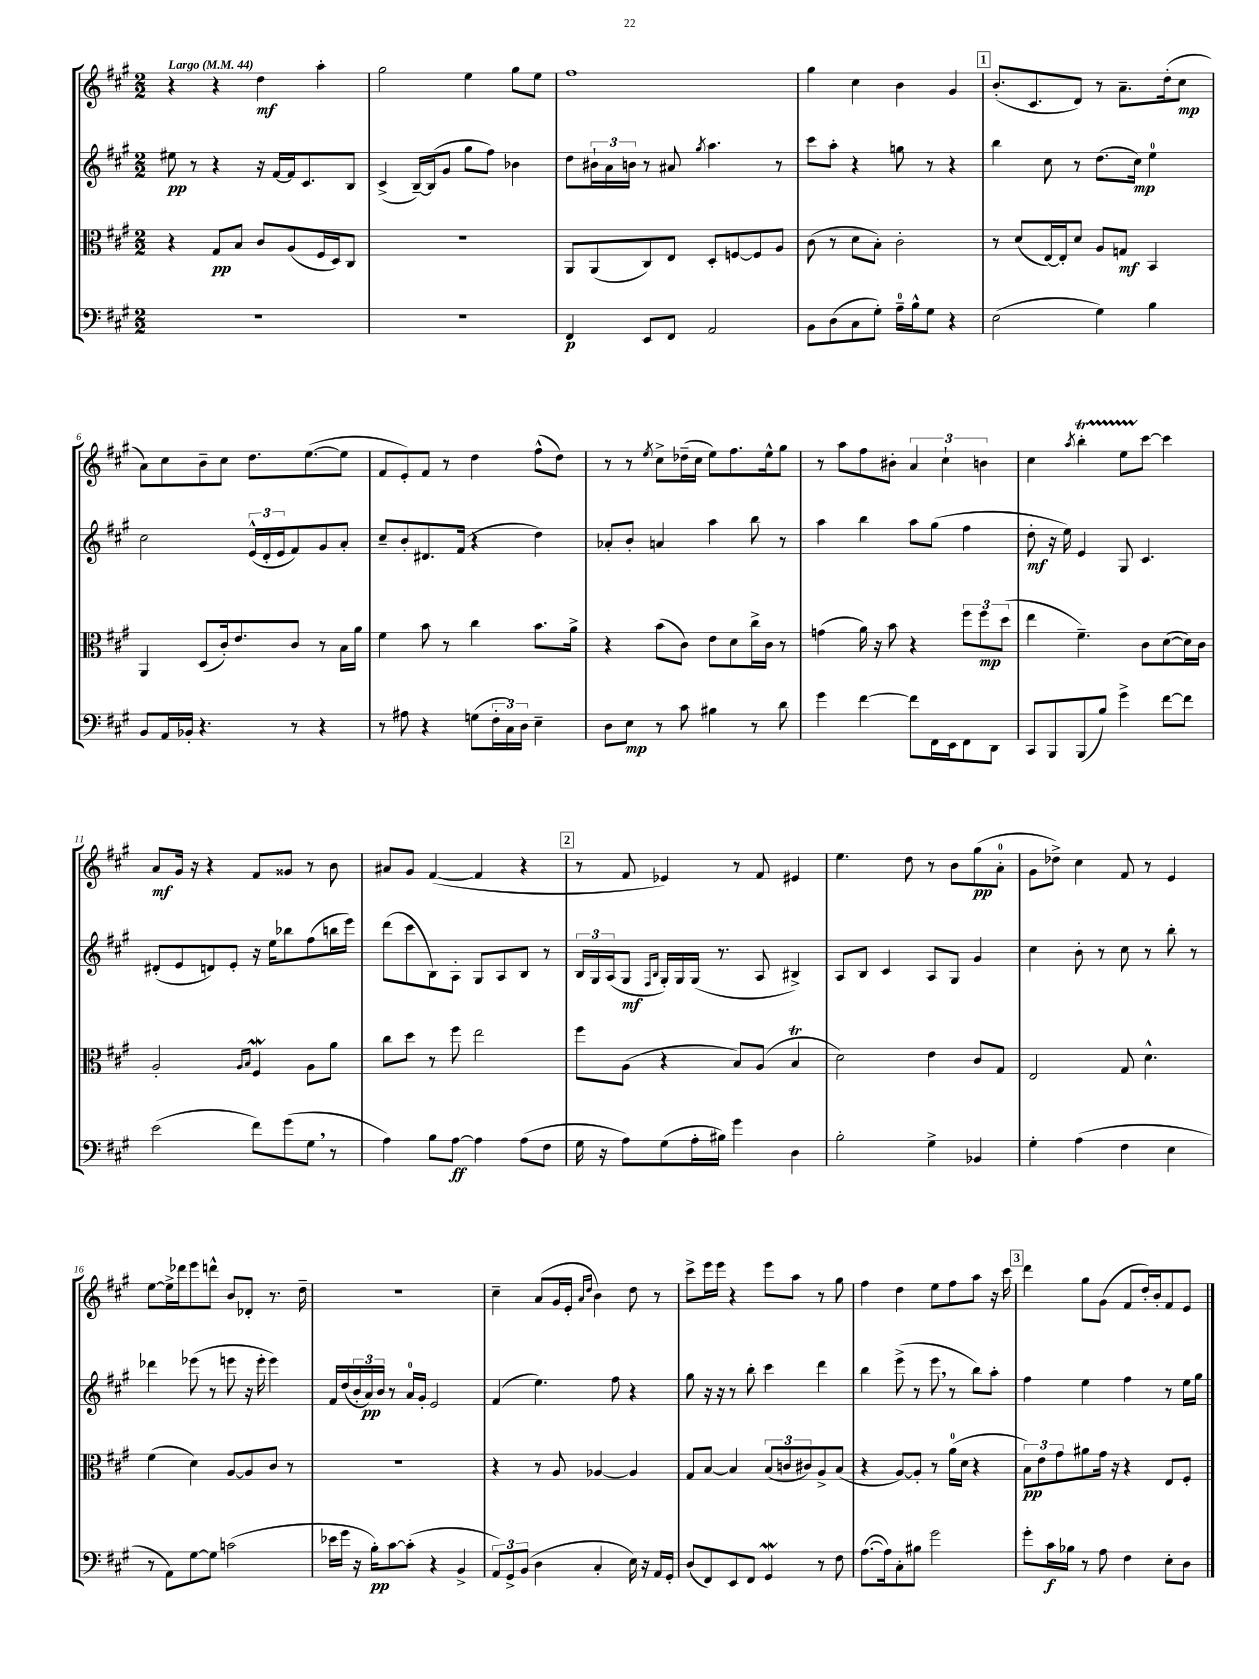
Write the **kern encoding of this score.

**kern	**kern	**kern	**kern
*staff4	*staff3	*staff2	*staff1
*clefF4	*clefC3	*clefG2	*clefG2
*k[f#c#g#]	*k[f#c#g#]	*k[f#c#g#]	*k[f#c#g#]
*M2/2	*M2/2	*M2/2	*M2/2
*MM44	*MM44	*MM44	*MM44
1r	4r	8ee#\	4r
.	.	8r	.
.	8G#/L	4r	4r
.	8B/J	.	.
.	8c#/L	16r	4dd\
.	.	[16f#/LL	.
.	(8A/	16f#/]J	.
.	.	8.c#/	.
.	16F#/L	.	4aa'\
.	16D/J)	.	.
.	8C#/J	8B/J	.
=	=	=	=
1r	1r	(4c#^/	2gg#\
.	.	[16B~/LL)	.
.	.	(16B/]J	.
.	.	8g#/J	.
.	.	8gg#\L	4ee\
.	.	8ff#\J)	.
.	.	4b-\	8gg#\L
.	.	.	8ee\J
=	=	=	=
4FF#/	8AA/L	8dd\L	1ff#
.	(8AA/	24b#`\L	.
.	.	24a\	.
.	.	24b\JJ	.
8EE/L	8C#/)	8r	.
8FF#/J	8E/J	8a#/	.
.	.	8qgg#/	.
2AA/	8D'/L	4.aa\	.
.	[8F/	.	.
.	8F/]	.	.
.	8A/J	8r	.
=	=	=	=
8BB\L	(8c#\	8ccc#\L	4gg#\
(8D\	8r	8aa'\J	.
8C#\	8d\L	4r	4cc#\
8G#'\J)	8B'\J)	.	.
16A~\LL	2c#'\	8gg\	4b\
16B^^\J	.	.	.
8G#\J	.	8r	.
4r	.	4r	4g#/
=	=	=	=
(2E\	8r	4bb\	(8.b'/L
.	(8d/L	.	.
.	.	.	8.c#/
.	[16E/L)	8cc#\	.
.	16E'/]J	.	.
.	8d/J	8r	8d/J)
4G#\)	8A/L	(8.dd\L	8r
.	8G/J	.	8.a~\L
.	.	16cc#\Jk)	.
4B\	4BB/	4ee\	.
.	.	.	(16dd'\k
.	.	.	8cc#\J
=	=	=	=
8BB/L	4AA/	2cc#\	8a\L)
16AA/L	.	.	8cc#\
16BB-'/JJ	.	.	.
4.r	(8D/L	.	8b~\
.	16c#'/k)	.	8cc#\J
.	8.e/	.	.
.	.	(24e^^/LL	8.dd\L
.	.	24d'/	.
.	.	24e/J	.
8r	8c#/J	8f#/)	.
.	.	.	([8.ee\
4r	8r	8g#/	.
.	16B\LL	8a'/J	8ee\]J
.	16a\JJ	.	.
=	=	=	=
8r	4f#\	8cc#~/L	8f#/L
8A#\	.	8b'/	8e'/)
4r	8b\	8.d#/	8f#/J
.	8r	.	8r
.	.	(16f#/Jk	.
(8G\L	4cc#\	4r	4dd\
24F#'\L	.	.	.
24C#\)	.	.	.
24D\JJ	.	.	.
4E~\	8.b\L	4dd\)	(8ff#^^\L
.	.	.	8dd\J)
.	16a^\Jk	.	.
=	=	=	=
8D\L	4r	8a-'/L	8r
8E\J	.	8b'/J	8r
.	.	.	8qee/
8r	(8b\L	4a/	8cc#^\L
8c#\	8c#\J)	.	(16dd-~\L
.	.	.	16cc#\JJ
4B#\	8e\L	4aa\	8ee\L)
.	8d\	.	8.ff#\
8r	16cc#^\L	8bb\	.
.	16c#\JJ	.	16ee^^\k
8d\	8r	8r	8gg#\J
=	=	=	=
4g#\	(4g\	4aa\	8r
.	.	.	8aa\L
[4f#\	16a\)	4bb\	8ff#\
.	16r	.	.
.	8b\	.	8b#'\J
8f#\]L	4r	8aa\L	6a/
16FF#\L	.	(8gg#\J	.
.	.	.	6cc#`\
16EE\J	.	.	.
8FF#\	12ff#\L	4ff#\	.
.	12ff#\	.	6b\
8DD\J	.	.	.
.	(12dd\J	.	.
=	=	=	=
8CC#/L	4ee\	8dd'\	4cc#\
8BBB/	.	16r	.
.	.	16ee\)	.
.	.	.	8qaa/
(8BBB/	4.f#~\)	4e/	4bb'\
8B/J)	.	.	.
4g#^\	.	8G#/	8ee\L
.	8c#\L	4.c#/	[8ccc#\J
[8f#\L	([8d\	.	4ccc#\]
8f#\]J	16d\]L)	.	.
.	16c#\JJ	.	.
=	=	=	=
(2e\	2A'/	(8d#'/L	8a/L
.	.	8e/	16g#/Jk
.	.	.	16r
.	.	8d/)	4r
.	.	8e'/J	.
.	16qqA/LL	.	.
.	16qqB/JJ	.	.
8f#\L)	4F#/	16r	8f#/L
.	.	16ee\LK	.
(8g#\	.	8bb-\	8g##/J
8G#\J	8A\L	(8ff#\	8r
8r	8a\J	16bb\L	8b\
.	.	16eee\JJ)	.
=	=	=	=
4A\)	8cc#\L	(8ddd\L	8a#/L
.	8dd\J	8ccc#\	8g#/J
8B\L	8r	8B\)	([4f#/
[8A\J	8ff#\	8A'\J	.
4A\]	2ee\	8G#/L	4f#/]
.	.	8A/	.
(8A\L	.	8B/J	4r
8F#\J	.	8r	.
=	=	=	=
16G#\	8ff#\L	24B/LL	8r
.	.	24G#/	.
16r	.	.	.
.	.	(24A/J	.
8A\L)	(8A\J	8G#/J	8f#/
.	.	16qqF#/LL	.
.	.	16qqB/JJ	.
(8G#\	4r	16G#'/LL)	4e-/)
.	.	16G#/	.
16A'\L	.	(16G#/JJ	.
16B#\JJ)	.	8.r	.
4g#\	8B/L)	.	8r
.	(8A/J	8A/	8f#/
4D\	4B/	4B#^/)	4e#/
=	=	=	=
2B'\	2d\)	8A/L	4.ee\
.	.	8B/J	.
.	.	4c#/	.
.	.	.	8dd\
4G#^\	4e\	8A/L	8r
.	.	8G#/J	8b\L
4BB-/	8c#/L	4g#/	(8gg#\
.	8G#/J	.	8a'\J
=	=	=	=
4G#'\	2E/	4cc#\	8g#\L
.	.	.	8dd-^\J)
(4A\	.	8b'\	4cc#\
.	.	8r	.
4F#\	8G#/	8cc#\	8f#/
.	4.d^^\	8r	8r
4E\	.	8bb'\	4e/
.	.	8r	.
=	=	=	=
8r	(4f#\	4ddd-\	[8ee\L
8AA\L)	.	.	16ee^\]L
.	.	.	16ddd-\J
[8G#\	4d\)	(8eee-\	8eee\
8G#\]J	.	8r	8ddd^^\J
(2c\	[8A/L	8eee\	8b/L
.	8A/]	16r	8d-'/J
.	.	16eee'\	.
.	8c#/J	4eee\)	8.r
.	8r	.	.
.	.	.	16dd~\
=	=	=	=
16e-\LL	1r	16f#/LL	1r
16g#\JJ	.	(16dd/	.
16r	.	24b'/	.
.	.	24a/)	.
16B'\LK)	.	.	.
.	.	24b/JJ	.
[8c#\	.	8r	.
(8c#'\]J	.	16a/LL	.
.	.	16g#'/JJ	.
4r	.	2e/	.
4BB^/	.	.	.
=	=	=	=
12AA/L)	4r	(4f#/	4cc#~\
12GG#^/	.	.	.
(12BB/J	.	.	.
4D\	8r	4.ee\)	(8a/L
.	8A/	.	16g#/L
.	.	.	16e'/JJ
.	.	.	16qqa/LL
.	.	.	16qqdd/JJ
4C#'/	[4A-/	.	4b\)
.	.	8ff#\	.
16E\)	4A-/]	4r	8dd\
16r	.	.	.
16AA/LL	.	.	8r
16GG#'/JJ	.	.	.
=	=	=	=
(8D/L	8G#/L	8gg#\	8ccc#^\L
8FF#/)	[8B/J	16r	16eee\L
.	.	16r	16eee\JJ
8EE/	4B/]	8r	4r
8FF#/J	.	8bb'\	.
4GG#/	(12B/L	4ccc#\	8eee\L
.	12c/	.	.
.	.	.	8aa\J
.	12c#/)	.	.
8r	8A^/	4ddd\	8r
8F#\	(8B/J	.	8gg#\
=	=	=	=
([8.A\L	4r	4bb\	4ff#\
16A\]k)	.	.	.
8C#'\	[8A/L)	(8eee^\	4dd\
8B#\J	8A'/]J	8r	.
2g#\	8r	8eee\	8ee\L
.	(16a\LL	8r	8ff#\
.	16d\JJ	.	.
.	4r	8bb\L)	8aa\J
.	.	8aa'\J	16r
.	.	.	16ccc#\
=	=	=	=
8g#'\L	12B\L)	4ff#\	4ddd\
.	12e\	.	.
16c#\L	.	.	.
.	12g#\	.	.
16B-\JJ	.	.	.
8r	8a#\	4ee\	8gg#\L
8A\	16g#\Jk	.	(8g#\J
.	16r	.	.
4F#\	4r	4ff#\	8f#/L
.	.	.	16dd'/L)
.	.	.	16b'/J
8E'\L	8E/L	8r	8f#/
8D\J	8F#'/J	16ee\LL	8e/J
.	.	16gg#\JJ	.
==	==	==	==
*-	*-	*-	*-
